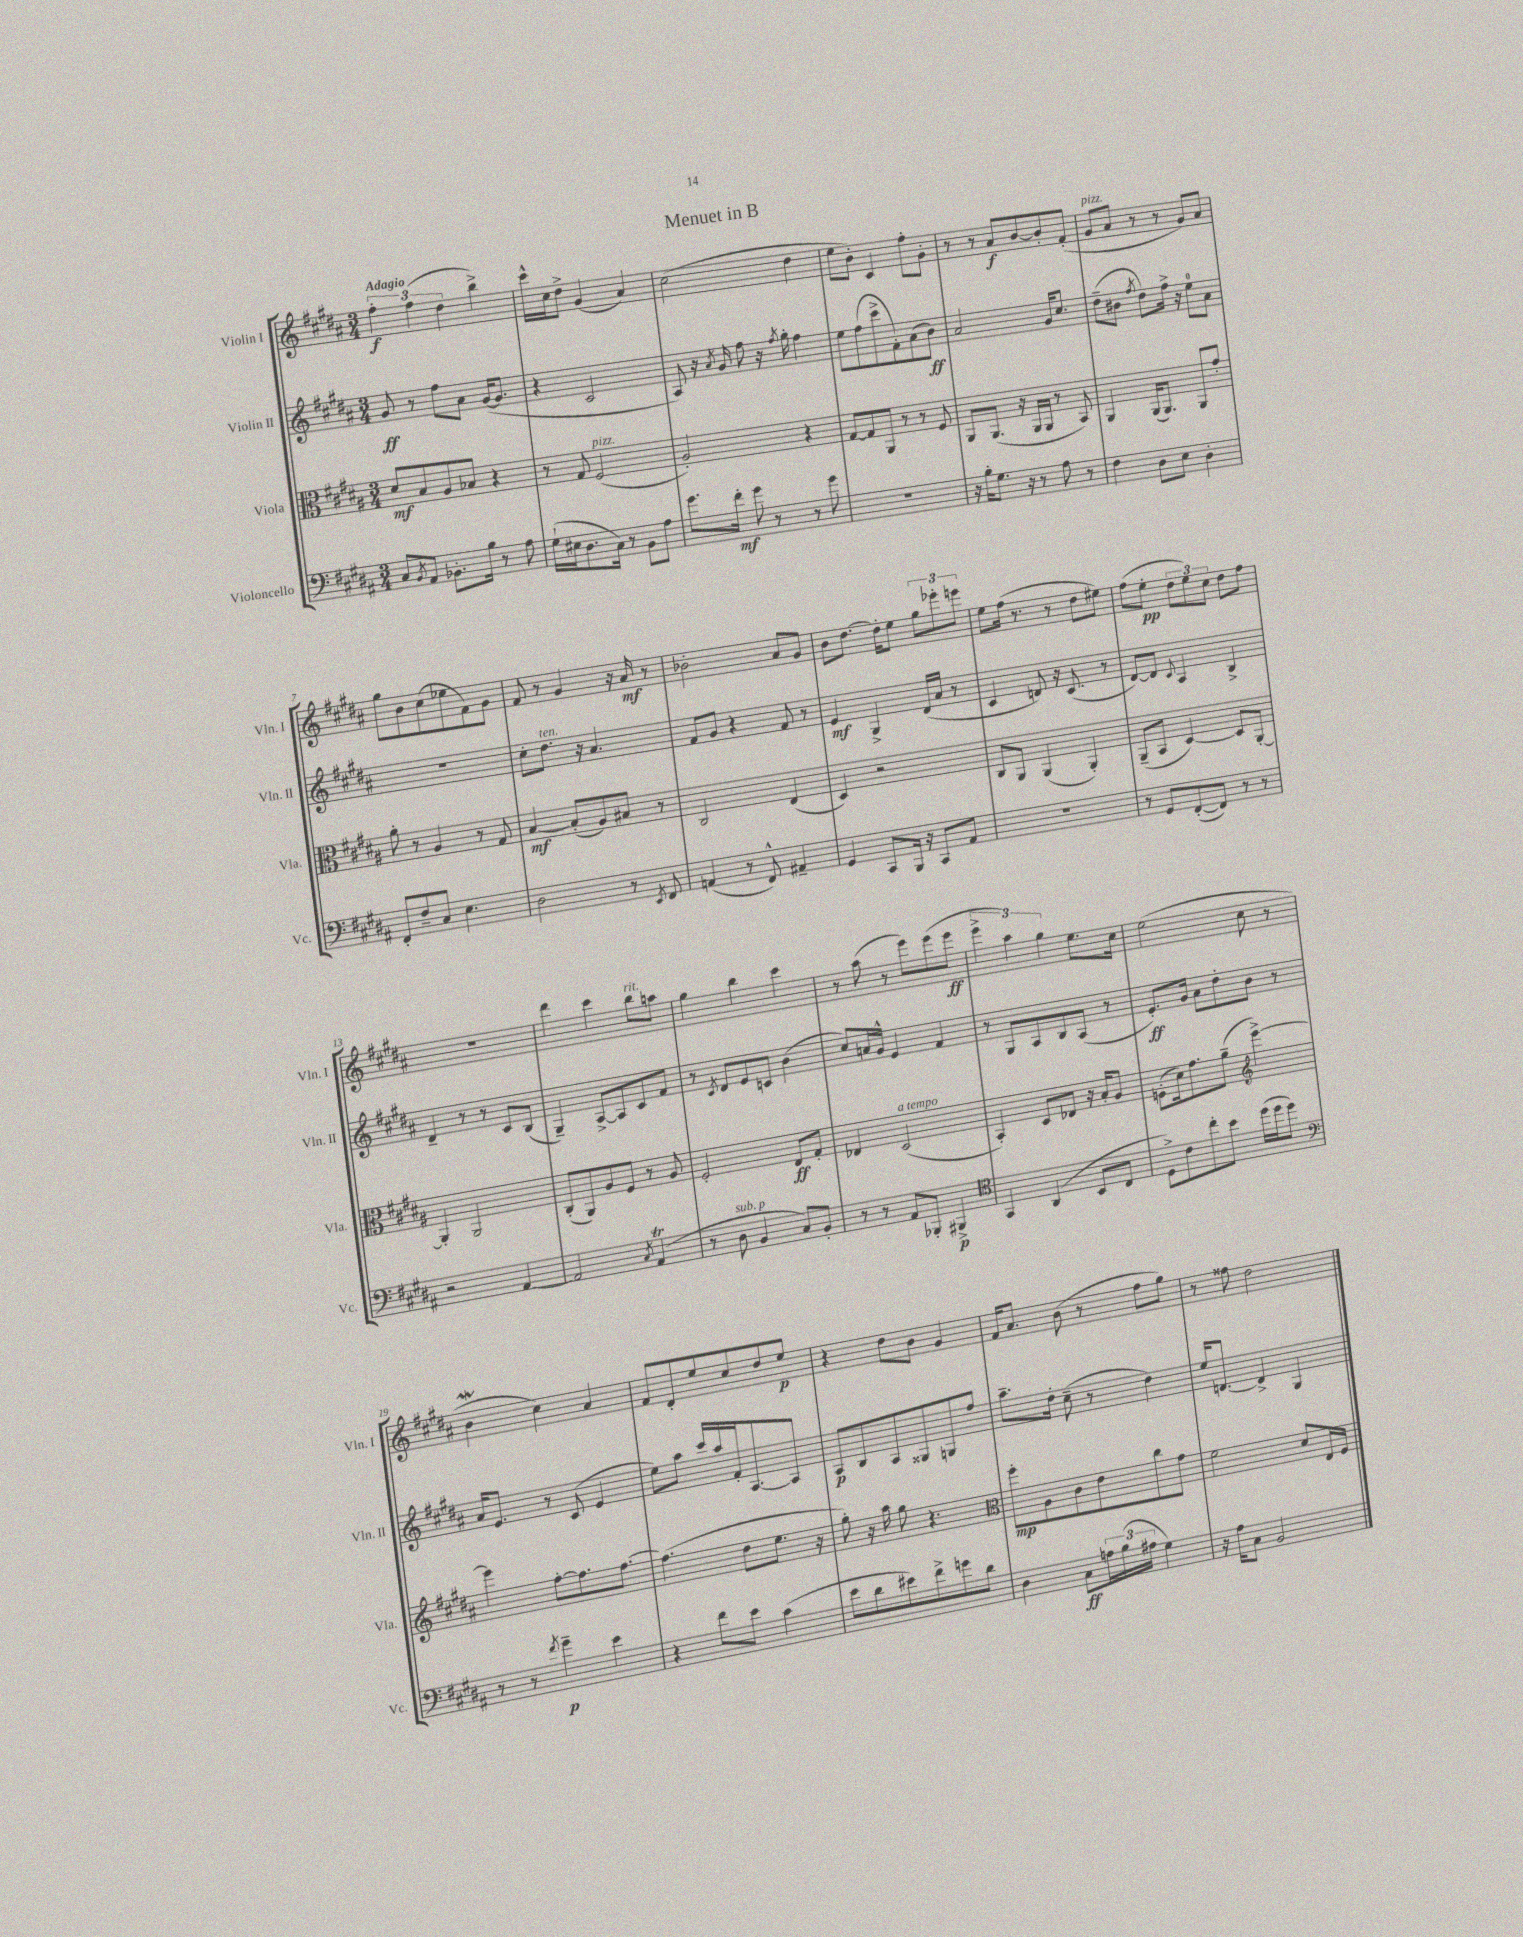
\header { title = "Menuet in B" }
<<
\new StaffGroup <<
\new Staff = "s0" \with { instrumentName = "Violin I" shortInstrumentName = "Vln. I" } {
    \clef treble \key b \major \numericTimeSignature \time 3/4 \tempo "Adagio"
    \tuplet 3/2 { fis''4-.\f fis''4( dis''4 } b''4->) |
    cis'''16-^ cis''16 dis''8-> gis'4( ais'4) |
    cis''2( dis''4 |
    e''8 b'8-.) cis'4 fis''8-. gis'8-. |
    r8 r8 ais'8\f b'8~ b'8-. fis'8-.( |
    gis'8^\markup { \italic "pizz." } ais'8 r8 r8 gis'8) ais'8 |
    gis''8 b'8 cis''8( ees''8 fis'8) gis'8 |
    fis'8 r8 gis'4 r16 ais'16\mf r8 |
    bes'2-. ais'8 gis'8 |
    b'8 dis''8.~ dis''16-. e''8 \tuplet 3/2 { gis''8 ees'''8-. e'''8 } |
    e''8 fis''16( r8. r8 dis''8 eis''8) |
    fis''8( e''8-.\pp \tuplet 3/2 { dis''8 e''8) cis''8 } dis''8 fis''8 |
    R2. |
    dis'''4 cis'''4 b''8^\markup { \italic "rit." } a''8 |
    gis''4 b''4 cis'''4 |
    r8 ais''8( r8 e'''8) e'''8( e'''8\ff |
    \tuplet 3/2 { e'''4-> ais''4) gis''4 } e''8. cis''16 |
    e''2( cis''8 r8 |
    b'4\mordent cis''4) ais'4 |
    fis'8 dis'8-. e''8 cis''8 dis''8 e''8\p |
    r4 dis''8 b'8 gis'4 |
    fis'16 ais'8. b'8( r8 fis''8 gis''8) |
    r8 fisis''8 dis''2 \bar "|." |
}
\new Staff = "s1" \with { instrumentName = "Violin II" shortInstrumentName = "Vln. II" } {
    \clef treble \key b \major \numericTimeSignature \time 3/4
    gis'8\ff r8 fis''8 ais'8 gis'16~( gis'8. |
    r4 cis'2 |
    ais8) r16 \acciaccatura { ais'8 } gis'16 fis''8 r16 \acciaccatura { fis''8 } gis''16-. fis''4 |
    e''8 fis''8( cis'''8-> fis'8-.) ais'8( b'8\ff) |
    ais'2 gis'16 cis''8. |
    dis''8--( bis'8 \acciaccatura { fis''8 } dis''8) fis''16-> r16 e''8-0 ais'8 |
    R2. |
    cis''8-. dis''8.^\markup { \italic "ten." } r16 ais'4. |
    fis'8 gis'8 r4 fis'8 r8 |
    e'4\mf gis4-> dis'16( ais'16 r8 |
    cis'4 d'8) r16 cis'8.( r8 |
    dis'8~) dis'8 \appoggiatura { cis'8 } ais4 b4-> |
    dis'4-- r8 r8 cis'8 b8( |
    gis4--) ais8~-> ais8 cis'8 fis'8 |
    r8 \acciaccatura { cis'8 } dis'8 e'8 c'8 b'4( |
    cis''8) a'16 gis'16-^ e'4 fis'4 |
    r8 gis8 ais8 b8 ais8( r8 |
    e'8.-.\ff) gis'16 ais'8 dis''8-. b'8 r8 |
    ais'16 e'8. r8 cis'8( e'4 |
    e''8) ais''8 cis'''16 ais''16 fis'16-. ais8.~ ais8 |
    ais8\p b8 ais8 gisis8 g8 fis''8 |
    ais''8.-- dis''16-. cis''8--( r8 dis''4) |
    e''16 d'8.~ d'4-> gis4 \bar "|." |
}
\new Staff = "s2" \with { instrumentName = "Viola" shortInstrumentName = "Vla." } {
    \clef alto \key b \major \numericTimeSignature \time 3/4
    dis'8\mf b8 ais8 bes8 r4 |
    r8 gis8 fis2^\markup { \italic "pizz." }( |
    ais2-.) r4 |
    gis8~ gis8 ais,8 r8 r8 fis8 |
    ais,8 ais,8.( r16 ais,16 ais,16 r8 b,8) |
    ais,4 ais,16( ais,8.) ais,8 gis'8-. |
    ais'8-. r8 ais4 r8 gis8 |
    b4~\mf b8-.( ais8) bis8 r8 |
    cis2 e4( |
    dis4) r2 |
    cis8 ais,8 ais,4( ais,4-.) |
    ais,8--( b,8 dis4~) dis8 ais,8~-. |
    ais,4-. ais,2 |
    cis8-.( ais,8) ais8 fis8 r8 ais8 |
    fis2-. e8\ff gis8-. |
    ees4 dis2^\markup { \italic "a tempo" }( |
    b,4-.) dis8 ees8 r16 b16-. ais8 |
    f8-.( dis'16) gis'8. ais'8--( \clef treble e'''4~->) |
    e'''4 fis''8~-. fis''8. fis''8.~ |
    fis''4.( dis''8 e''8. r16 |
    gis''8-.) r16 ais''16 gis''8 r4. |
    \clef alto fis''8-.\mp ais8 cis'8 e'8 cis''8 gis'8 |
    fis'2 dis'8 e16 fis16 \bar "|." |
}
\new Staff = "s3" \with { instrumentName = "Violoncello" shortInstrumentName = "Vc." } {
    \clef bass \key b \major \numericTimeSignature \time 3/4
    cis8 \acciaccatura { b,8 } ais,8 bes,8.-. b16 r8 ais8 |
    gis16-!( eis16 dis8. cis16) r8 b,8 ais8 |
    gis'8. fis'16-.\mf gis'8 r8 r8 gis'8 |
    R2. |
    r16 b16-. gis8. r16 r8 ais8 r8 |
    fis4 dis8 e8 dis4-. |
    fis,8-. fis8-- cis8 e4. |
    dis2 r8 \acciaccatura { e,8 } fis,8 |
    a,4( r8 fis,8-^) ais,4-- |
    gis,4 cis,8 b,,16 r16 cis,8 ais,8 |
    R2. |
    r8 gis,8 fis,8~-.( fis,8) r8 r8 |
    r2 ais,4~ |
    ais,2 \acciaccatura { cis8 } ais,4\trill( |
    r8 dis8^\markup { \italic "sub. p" } b,4 cis8) b,8-. |
    r8 r8 ais,8 bes,,8-. bis,,4->\p |
    \clef tenor gis,4 ais,4( b,8 cis8 |
    dis8->) cis'8 cis''8-. b'8 dis''16( dis''16 dis''8) |
    \clef bass r8 r8 \acciaccatura { fis'8 } gis'4--\p e'4 |
    r4 fis'8 e'8 cis'4( |
    e'8 dis'8 eis'8) fis'8-> g'8 dis'8 |
    dis4 cis8\ff \tuplet 3/2 { a16 b16( ais16 } gis4) |
    r16 ais16 cis8 b,2 \bar "|." |
}
>>
>>
